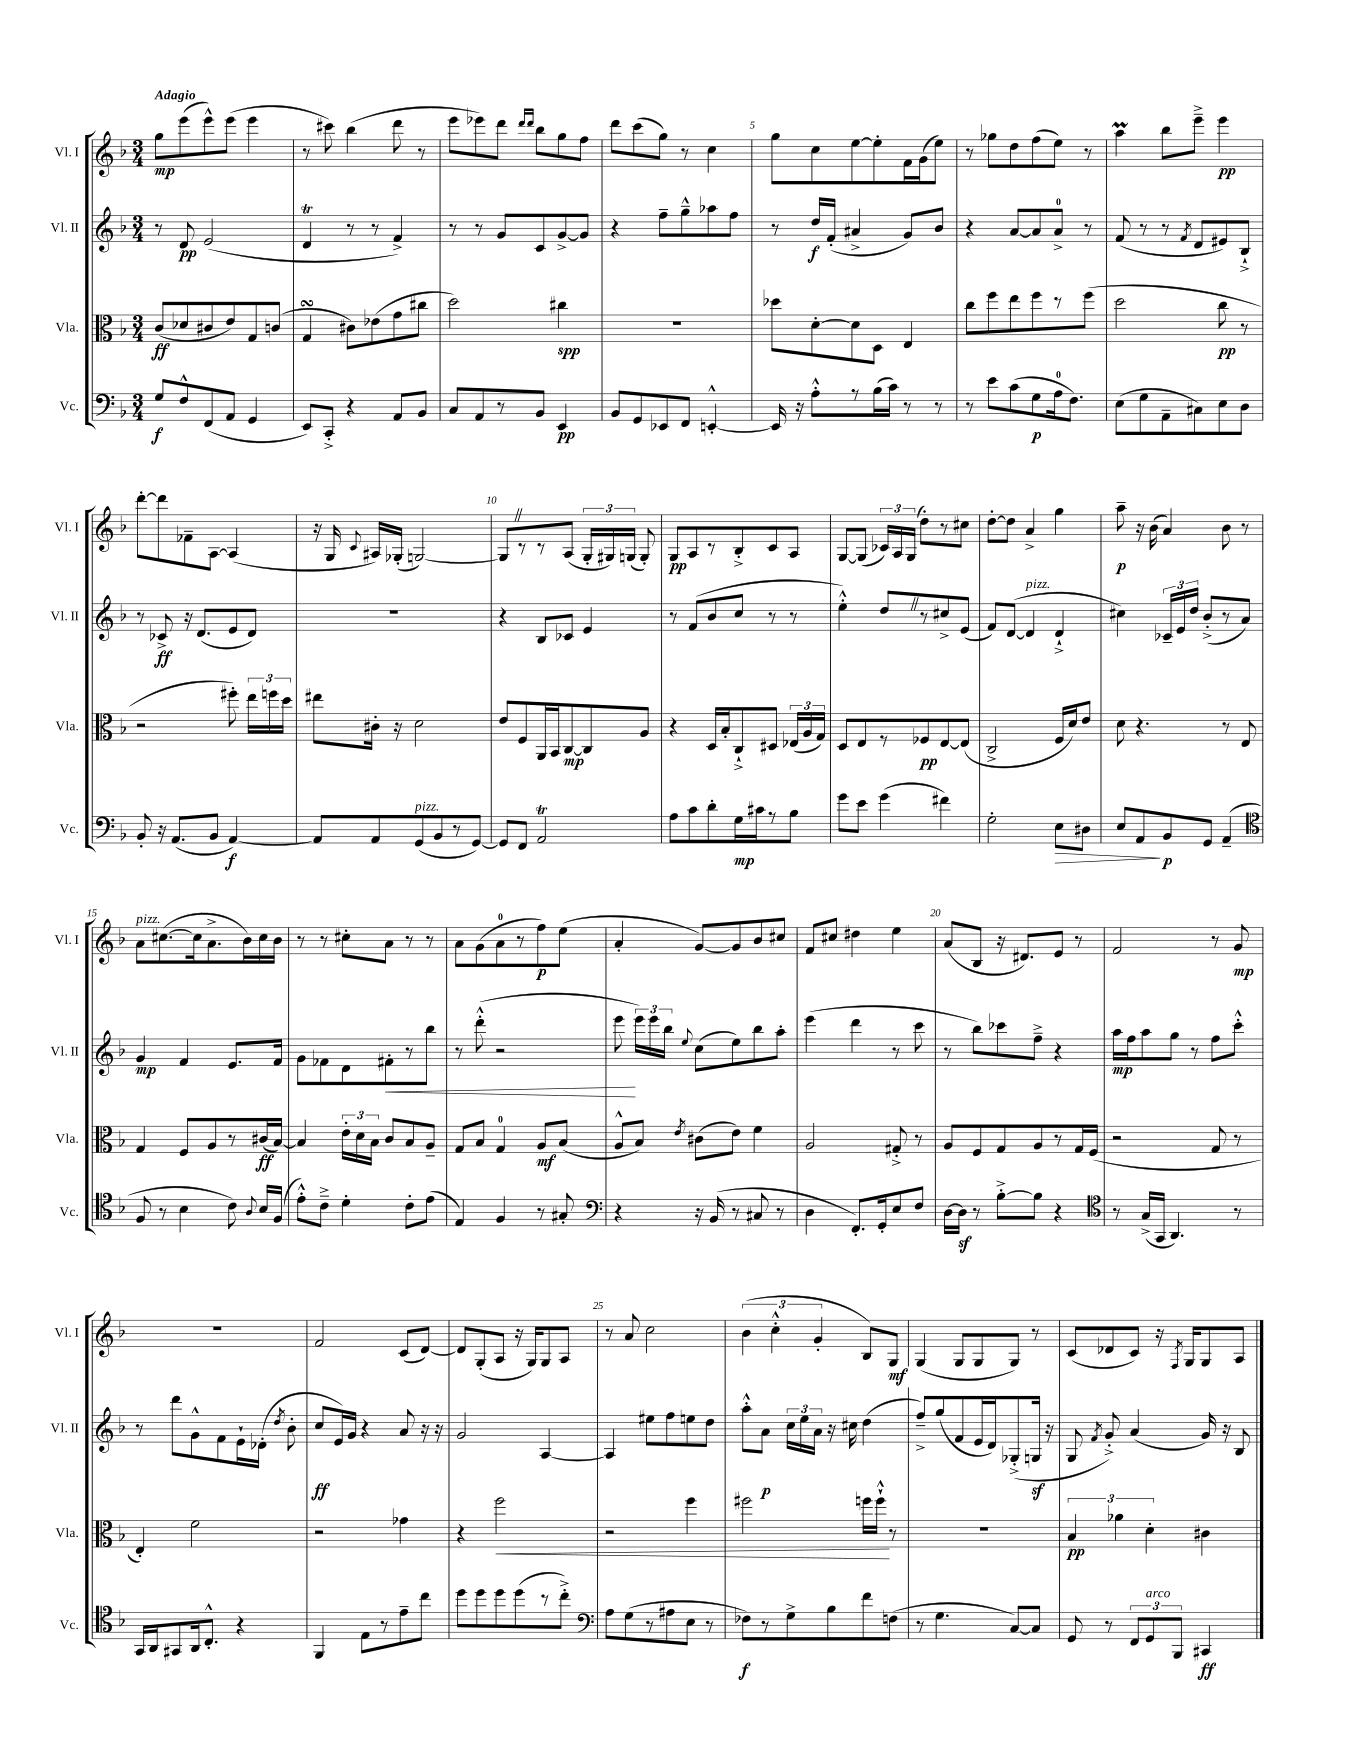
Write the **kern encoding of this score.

**kern	**dynam	**kern	**dynam	**kern	**dynam	**kern	**dynam
*part4	*part4	*part3	*part3	*part2	*part2	*part1	*part1
*staff4	*staff4	*staff3	*staff3	*staff2	*staff2	*staff1	*staff1
*I"Vc.	*	*I"Vla.	*	*I"Vl. II	*	*I"Vl. I	*
*I'Vc.	*	*I'Vla.	*	*I'Vl. II	*	*I'Vl. I	*
*clefF4	*	*clefC3	*	*clefG2	*	*clefG2	*
*k[b-]	*	*k[b-]	*	*k[b-]	*	*k[b-]	*
*M3/4	*	*M3/4	*	*M3/4	*	*M3/4	*
=1	=1	=1	=1	=1	=1	=1	=1
!	!	!	!	!	!	!LO:TX:a:B:t=Adagio	!
8G/L	f	(8c/L	ff	8r	.	8gg\L	mp
8F^^/	.	8d-X/	.	8d/	pp	(8eee\	.
(8FF/	.	8c#X/	.	(2e/	.	8eee^^\)	.
8AA/J	.	8e/)	.	.	.	(8eee\J	.
4GG/	.	8G/	.	.	.	4eee\	.
.	.	(8cn/J	.	.	.	.	.
=2	=2	=2	=2	=2	=2	=2	=2
8EE/L)	.	4GsSSS/	.	4dT/	.	8r	.
8CC'^/J	.	.	.	.	.	8ccc#X\)	.
4r	.	8c#X\L)	.	8r	.	(4bb-\	.
.	.	(8e-X\	.	8r	.	.	.
8AA/L	.	8g\	.	4f^/)	.	8ddd\	.
8BB-/J	.	8cc#X\J	.	.	.	8r	.
=3	=3	=3	=3	=3	=3	=3	=3
8C/L	.	2dd\)	.	8r	.	8eee\L	.
8AA/	.	.	.	8r	.	8eee-X\)	.
8r	.	.	.	8g/L	.	8ddd\J	.
.	.	.	.	.	.	16qqddd/LL	.
.	.	.	.	.	.	16qqddd/JJ	.
8BB-/J	.	.	.	8c/	.	8bb-\L	.
4EE/	pp	4cc#X\	spp	[8g^/	.	8gg\	.
.	.	.	.	8g/J]	.	8ff\J	.
=4	=4	=4	=4	=4	=4	=4	=4
8BB-/L	.	2.r	.	4r	.	8ddd\L	.
8GG/	.	.	.	.	.	(8ccc\	.
8EE-X/	.	.	.	8ff~\L	.	8gg\J)	.
8FF/J	.	.	.	8gg~^^\	.	8r	.
[4EEn'^^/	.	.	.	8aa-X\	.	4cc\	.
.	.	.	.	8ff\J	.	.	.
=5	=5	=5	=5	=5	=5	=5	=5
16EE/]	.	8dd-X\L	.	8r	.	8gg\L	.
16r	.	.	.	.	.	.	.
8A'^^\L	.	[8d'\	.	16dd/LL	f	8cc\	.
.	.	.	.	(16f'/JJ	.	.	.
8r	.	8d\]	.	4a#X^/	.	[8ee\	.
(16B-\L	.	8D\J	.	.	.	8ee'\]	.
16c\JJ)	.	.	.	.	.	.	.
8r	.	4E/	.	8g/L)	.	16f\L	.
.	.	.	.	.	.	(16g\J	.
8r	.	.	.	8b-/J	.	8ee\J)	.
=6	=6	=6	=6	=6	=6	=6	=6
8r	.	8cc\L	.	4r	.	8r	.
8e\L	.	8ff\	.	.	.	8gg-X\L	.
(8c\	.	8ee\	.	[8a/L	.	8dd\	.
8G\	p	8ff\	.	8a/]	.	(8ff\	.
16A\k	.	8r	.	8a^/J	.	8ee\J)	.
8.F\J)	.	.	.	.	.	.	.
.	.	(8ff\J	.	8r	.	8r	.
=7	=7	=7	=7	=7	=7	=7	=7
(8E\L	.	2dd\	.	(8f/	.	4aam\	.
8G\	.	.	.	8r	.	.	.
8AA~\	.	.	.	8r	.	8bb-\L	.
.	.	.	.	8qf/	.	.	.
8C#X\)	.	.	.	8d/L	.	8eee~^\J	.
8E\	.	8cc\	pp	8e#X/)	.	4eee\	pp
8D\J	.	8r	.	8B-`^/J	.	.	.
!!LO:LB:g=z
=8	=8	=8	=8	=8	=8	=8	=8
8BB-'/	.	2r	.	8r	.	[8ddd'\L	.
16r	.	.	.	8c-X^/	ff	8ddd\]	.
(8.AA/L	.	.	.	.	.	.	.
.	.	.	.	16r	.	8f-X~\	.
.	.	.	.	(8.d/L	.	.	.
8BB-/J	.	.	.	.	.	[8A\J	.
[4AA/)	f	8ff#X'\)	.	8e/	.	(4A/]	.
.	.	24ee\LL	.	8d/J)	.	.	.
.	.	24ffn\	.	.	.	.	.
.	.	24dd\JJ	.	.	.	.	.
=9	=9	=9	=9	=9	=9	=9	=9
8AA/L]	.	8ee#X\L	.	2.r	.	16r	.
.	.	.	.	.	.	16G/	.
.	.	.	.	.	.	8qqc/	.
8AA/	.	16c#X'\Jk	.	.	.	16A#X/LL)	.
.	.	16r	.	.	.	(16G-X'/JJ	.
!LO:TX:a:i:t=pizz.	!	!	!	!	!	!	!
(8GG/	.	2d\	.	.	.	[2Gn/)	.
8BB-/	.	.	.	.	.	.	.
8r	.	.	.	.	.	.	.
[8GG/J)	.	.	.	.	.	.	.
=10	=10	=10	=10	=10	=10	=10	=10
8GG/L]	.	8e/L	.	4r	.	8GZ/L]	.
8FF/J	.	8F/	.	.	.	8r	.
2AAt/	.	16AA/L	.	8B-/L	.	8r	.
.	.	16BB-/J	.	.	.	.	.
.	.	[8C/	mp	8c-X/J	.	(8A/J	.
.	.	8C/]	.	4e/	.	24G'/LL	.
.	.	.	.	.	.	24G#X/)	.
.	.	.	.	.	.	(24Gn/JJ	.
.	.	8A/J	.	.	.	8G'/)	.
=11	=11	=11	=11	=11	=11	=11	=11
8A\L	.	4r	.	8r	.	8G/L	pp
8c\	.	.	.	(8f/L	.	8A/	.
8d'\	.	16D/LL	.	8b-/	.	8r	.
.	.	16B-'/J	.	.	.	.	.
16G\L	mp	8C`^/	.	8cc/J	.	8B-'^/	.
16c#X\J	.	.	.	.	.	.	.
8r	.	8D#X/J	.	8r	.	8c/	.
8B-\J	.	(24E-X/LL	.	8r	.	8A/J	.
.	.	24A/	.	.	.	.	.
.	.	24G/JJ)	.	.	.	.	.
=12	=12	=12	=12	=12	=12	=12	=12
8g\L	.	8D/L	.	4ee'^^\)	.	[8G/L	.
8e\J	.	8E/	.	.	.	(8G/J]	.
(4g\	.	8r	.	8ddZ/L	.	24c-X/LL)	.
.	.	.	.	.	.	24A/	.
.	.	.	.	.	.	(24G/JJ	.
.	.	8F-X/	pp	8r	.	8dd'\L)	.
4f#X\)	.	[8E/	.	8cc#X^/	.	8r	.
.	.	(8E/J]	.	(8e/J	.	8cc#X\J	.
=13	=13	=13	=13	=13	=13	=13	=13
2G'\	.	2C^/	.	8f/L)	.	[8dd'\L	.
.	.	.	.	([8d/J	.	8dd\J]	.
!	!	!	!	!LO:TX:a:i:t=pizz.	!	!	!
.	.	.	.	4d/]	.	4a^/	.
!	!LO:HP:b	!	!	!	!	!	!
8E\L	>	16F/LL	.	4d`^/	.	4gg\	.
.	.	16d/J)	.	.	.	.	.
8D#X\J	.	8e/J	.	.	.	.	.
=14	=14	=14	=14	=14	=14	=14	=14
8E/L	.	8d\	.	4cc#X\)	.	8aa~\	p
8AA/	.	4.r	.	.	.	16r	.
.	.	.	.	.	.	(16b-\	.
8BB-/	] p	.	.	24c-X~/LL	.	4a/)	.
.	.	.	.	24e/	.	.	.
.	.	.	.	24dd/JJ	.	.	.
8GG/J	.	.	.	(8b-'^/L	.	.	.
(4AA~/	.	8r	.	8r	.	8b-\	.
.	.	8E/	.	8a/J)	.	8r	.
!!LO:LB:g=z
=15	=15	=15	=15	=15	=15	=15	=15
*clefC4	*	*	*	*	*	*	*
!	!	!	!	!	!	!LO:TX:a:i:t=pizz.	!
8F/	.	4G/	.	4g/	mp	8a\L	.
8r	.	.	.	.	.	([8.cc#X\	.
4B-\	.	8F/L	.	4f/	.	.	.
.	.	.	.	.	.	16cc#\k]	.
.	.	8A/	.	.	.	8.a^\	.
8c\)	.	8r	.	8.e/L	.	.	.
.	.	.	.	.	.	16b-\L)	.
8qqA/	.	.	.	.	.	.	.
16B-/LL	.	(16c#X/L	ff	.	.	16cc#\	.
(16F/JJ	.	[16B-/JJ)	.	16f/Jk	.	16b-\JJ	.
=16	=16	=16	=16	=16	=16	=16	=16
8e'^^\L)	.	4B-/]	.	8g\L	.	8r	.
8c~^\J	.	.	.	8f-X\	.	8r	.
4d'\	.	24e'\LL	.	8d\	.	8cc#X'\L	.
.	.	24d\	.	.	.	.	.
.	.	24B-\JJ	.	.	.	.	.
!	!	!	!	!	!LO:HP:b	!	!
.	.	8c/L	.	8f#X'\	<	8a\J	.
8c'\L	.	8B-/	.	8r	.	8r	.
(8e\J	.	8A~/J	.	8bb-\J	.	8r	.
=17	=17	=17	=17	=17	=17	=17	=17
4E/)	.	8G/L	.	8r	.	8a\L	.
.	.	8B-/J	.	(8ddd'^^\	.	(8g\	.
4F/	.	4G/	.	2r	.	8a\	.
.	.	.	.	.	.	8r	.
8r	.	8A/L	mf	.	.	8ff\)	p
8G#X'/	.	(8B-/J	.	.	.	(8ee\J	.
=18	=18	=18	=18	=18	=18	=18	=18
*clefF4	*	*	*	*	*	*	*
4r	.	8A^^/L	.	8eee\	.	4a'/	.
.	.	8B-/J)	.	24eee\LL)	[	.	.
.	.	.	.	24eee\	.	.	.
.	.	.	.	24bb-\JJ	.	.	.
.	.	8qe/	.	8qqee/	.	.	.
16r	.	(8c#X\L	.	(8cc\L	.	[8g/L)	.
(16BB-/	.	.	.	.	.	.	.
8r	.	8e\J)	.	8ee\)	.	8g/]	.
8C#X/	.	4f\	.	8bb-\	.	8b-/	.
8r	.	.	.	8aa'\J	.	8cc#X/J	.
=19	=19	=19	=19	=19	=19	=19	=19
4D\	.	2A/	.	(4eee\	.	8f/L	.
.	.	.	.	.	.	8cc#X/J	.
8.FF'/L)	.	.	.	4ddd\	.	4dd#X\	.
16GG'/k	.	.	.	.	.	.	.
8E/	.	8G#X'^/	.	8r	.	4ee\	.
8F/J	.	8r	.	8ccc\	.	.	.
=20	=20	=20	=20	=20	=20	=20	=20
[16D\LL	.	8A/L	.	8r	.	(8a/L	.
16Dz\JJ]	.	.	.	.	.	.	.
8r	.	8F/	.	8bb-\L)	.	8B-/J	.
[8B-'^\L	.	8G/	.	8ccc-X\	.	16r	.
.	.	.	.	.	.	8.d#X/L)	.
8B-\J]	.	8A/	.	8ff~^\J	.	.	.
4r	.	8r	.	4r	.	8e/J	.
.	.	16G/L	.	.	.	8r	.
.	.	(16F/JJ	.	.	.	.	.
=21	=21	=21	=21	=21	=21	=21	=21
*clefC4	*	*	*	*	*	*	*
8r	.	2r	.	16aa\LL	mp	2f/	.
.	.	.	.	16ff\J	.	.	.
(16G^/LL	.	.	.	8aa\	.	.	.
16GG/JJ	.	.	.	.	.	.	.
4.AA/)	.	.	.	8gg\J	.	.	.
.	.	.	.	8r	.	.	.
.	.	8G/	.	8ff\L	.	8r	.
8r	.	8r	.	8ccc'^^\J	.	8g/	mp
!!LO:LB:g=z
=22	=22	=22	=22	=22	=22	=22	=22
16GG/LL	.	4E'/)	.	8r	.	2.r	.
16AA/J	.	.	.	.	.	.	.
8GG#X/	.	.	.	8ddd\L	.	.	.
16AA/k	.	2f\	.	8g^^\	.	.	.
8.C'^^/J	.	.	.	.	.	.	.
.	.	.	.	8f\	.	.	.
4r	.	.	.	16e`\L	.	.	.
.	.	.	.	(16d-X'\JJ	.	.	.
.	.	.	.	8qdd/	.	.	.
.	.	.	.	8b-'\	.	.	.
=23	=23	=23	=23	=23	=23	=23	=23
4FF/	.	2r	.	8cc/L	ff	2f/	.
.	.	.	.	16e/L)	.	.	.
.	.	.	.	16g/JJ	.	.	.
8E\L	.	.	.	4r	.	.	.
8r	.	.	.	.	.	.	.
8e~\	.	4g-X\	.	8a/	.	(8c/L	.
8cc\J	.	.	.	16r	.	[8d/J)	.
.	.	.	.	16r	.	.	.
=24	=24	=24	=24	=24	=24	=24	=24
8dd\L	.	4r	.	2g/	.	8d/L]	.
8dd\	.	.	.	.	.	(8G'/	.
!	!	!	!LO:HP:b	!	!	!	!
8dd\	.	2ff\	<	.	.	8A/J	.
(8dd\	.	.	.	.	.	16r	.
.	.	.	.	.	.	16G/KL)	.
8r	.	.	.	[4A/	.	8G/	.
8cc'^\J)	.	.	.	.	.	8A/J	.
=25	=25	=25	=25	=25	=25	=25	=25
*clefF4	*	*	*	*	*	*	*
8A\L	.	2r	.	4A/]	.	8r	.
(8G\	.	.	.	.	.	8a/	.
8r	.	.	.	8ee#X\L	.	2cc\	.
8A#X\	.	.	.	8ff\	.	.	.
8E\J	.	4ff\	.	8een\	.	.	.
8r	.	.	.	8dd\J	.	.	.
=26	=26	=26	=26	=26	=26	=26	=26
8F-X\L)	f	2ff#X\	.	8aa'^^\L	.	(6b-\	.
8r	.	.	.	8a\J	p	.	.
.	.	.	.	.	.	6cc'^^\	.
8G^\	.	.	.	24cc\LL	.	.	.
.	.	.	.	24ee\	.	.	.
.	.	.	.	24a\JJ	.	6g'/	.
8B-\	.	.	.	16r	.	.	.
.	.	.	.	16cc#X\	.	.	.
8f\	.	16ffn\LL	.	(4dd\	.	8B-/L)	.
.	.	16ff`^^\JJ	.	.	.	.	.
(8Fn\J	.	8r	[	.	.	8G/J	mf
=27	=27	=27	=27	=27	=27	=27	=27
8r	.	2.r	.	8ff~^/L)	.	(4G/	.
4.G\	.	.	.	(8gg/	.	.	.
.	.	.	.	8f/	.	8G/L	.
.	.	.	.	16e/L	.	8G/	.
.	.	.	.	16d/J)	.	.	.
[8C/L)	.	.	.	(8G-X'^/	.	8G/J)	.
8C/J]	.	.	.	16Gnz/Jk	.	8r	.
.	.	.	.	16r	.	.	.
=28	=28	=28	=28	=28	=28	=28	=28
8GG/	.	6B-/	pp	8G/	.	(8c/L	.
.	.	.	.	8qf/	.	.	.
8r	.	.	.	8g'^/)	.	8d-X/	.
.	.	6a-X\	.	.	.	.	.
12FF/L	.	.	.	(4a/	.	8c/J)	.
!LO:TX:a:i:t=arco	!	!	!	!	!	!	!
12GG/	.	6d'\	.	.	.	.	.
.	.	.	.	.	.	16r	.
12BBB-/J	.	.	.	.	.	.	.
.	.	.	.	.	.	8qF/	.
.	.	.	.	.	.	16G/KL	.
4CC#X/	ff	4c#X\	.	16g/)	.	8G/	.
.	.	.	.	16r	.	.	.
.	.	.	.	8B-/	.	8A/J	.
==	==	==	==	==	==	==	==
*-	*-	*-	*-	*-	*-	*-	*-
